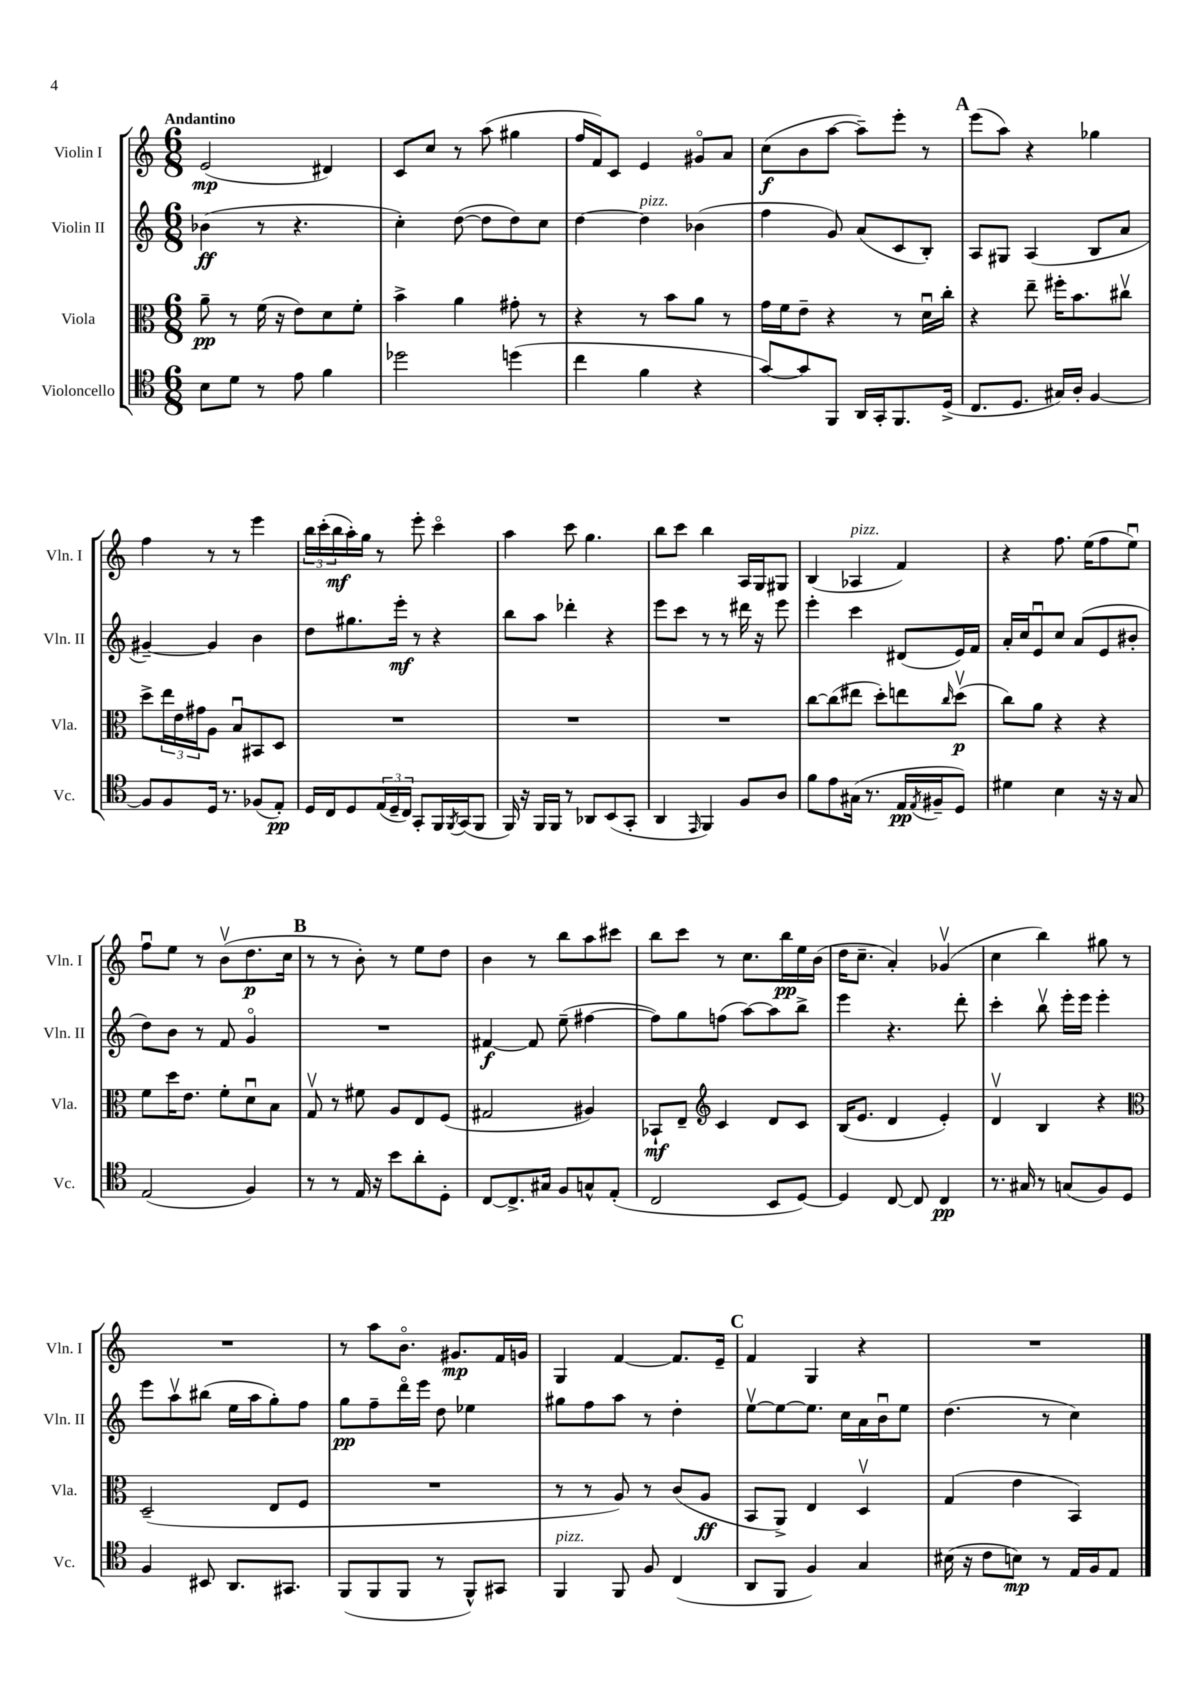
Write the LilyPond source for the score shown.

<<
\new StaffGroup <<
\new Staff = "s0" \with { instrumentName = "Violin I" shortInstrumentName = "Vln. I" } {
    \clef treble \key c \major \numericTimeSignature \time 6/8 \tempo "Andantino"
    e'2\mp( dis'4) |
    c'8 c''8 r8 a''8( gis''4 |
    f''16 f'16) c'8 e'4 gis'8\flageolet a'8 |
    c''8\f( b'8 a''8~ a''8--) e'''8-. r8 |
    \mark \markup { \bold "A" } e'''8( a''8) r4 ges''4 |
    f''4 r8 r8 e'''4 |
    \tuplet 3/2 { b''16 c'''16-.( b''16\mf } a''16-.) g''16 r8 e'''8-. c'''4\flageolet |
    a''4 c'''8 g''4. |
    b''8 c'''8 b''4 a16 g16 gis8 |
    b4( aes4^\markup { \italic "pizz." } f'4) |
    r4 f''8. e''16( f''8 e''8\downbow) |
    f''8\downbow e''8 r8 b'8\upbow( d''8.\p c''16 |
    \mark \markup { \bold "B" } r8 r8 b'8-.) r8 e''8 d''8 |
    b'4 r8 b''8 a''8 cis'''8 |
    b''8 c'''8 r8 c''8. b''16\pp e''16 b'16( |
    d''16 c''8.-- a'4-.) ges'4\upbow( |
    c''4 b''4) gis''8 r8 |
    R2. |
    r8 a''8 b'8.\flageolet gis'8.\mp f'16 g'16 |
    g4 f'4~ f'8. e'16-- |
    \mark \markup { \bold "C" } f'4 g4 r4 |
    R2. \bar "|." |
}
\new Staff = "s1" \with { instrumentName = "Violin II" shortInstrumentName = "Vln. II" } {
    \clef treble \key c \major \numericTimeSignature \time 6/8
    bes'4\ff( r8 r4. |
    c''4-.) d''8~( d''8 d''8) c''8 |
    d''4~ d''4^\markup { \italic "pizz." } bes'4( |
    f''4 g'8) a'8( c'8 b8-.) |
    \mark \markup { \bold "A" } a8 gis8 a4( b8 a'8 |
    gis'4~--) gis'4 b'4 |
    d''8 gis''8. e'''16-.\mf r8 r4 |
    b''8 a''8 des'''4-. r4 |
    e'''8 c'''8 r8 r8 dis'''16 r16 e'''8 |
    e'''4-. c'''4 dis'8( e'16) f'16 |
    a'16-. c''16 e'8\downbow c''8 a'8( e'8 bis'8-. |
    d''8) b'8 r8 f'8 g'4\flageolet |
    \mark \markup { \bold "B" } R2. |
    fis'4~\f fis'8 e''8--( fis''4~ |
    fis''8) g''8 f''8( a''8~) a''8 b''8-> |
    e'''4 r4. d'''8-. |
    c'''4-. b''8\upbow e'''16-. e'''16 e'''4-. |
    e'''8 a''8\upbow bis''8( e''16 a''16 g''8-.) f''8 |
    g''8\pp f''8-- d'''16\flageolet e'''16 d''8 ees''4 |
    gis''8 f''8 a''8 r8 d''4-. |
    \mark \markup { \bold "C" } e''8~\upbow e''8~ e''8. c''16 a'16 b'16\downbow e''8 |
    d''4.( r8 c''4) \bar "|." |
}
\new Staff = "s2" \with { instrumentName = "Viola" shortInstrumentName = "Vla." } {
    \clef alto \key c \major \numericTimeSignature \time 6/8
    a'8--\pp r8 f'16( r16 e'8) d'8 f'8-. |
    b'4-> a'4 gis'8-. r8 |
    r4 r8 b'8 a'8 r8 |
    g'16 f'16 e'8-- r4 r8 d'16\downbow c''16-. |
    \mark \markup { \bold "A" } r4 e''8-- fis''16-. b'8. cis''8\upbow |
    d''8-> \tuplet 3/2 { e''16 e'16 gis'16 } a8 b8\downbow bis,8 d8 |
    R2. |
    R2. |
    R2. |
    c''8~ c''8( eis''8 d''8-.) e''8 \grace { c''16 } d''8\upbow\p( |
    c''8) a'8 r4 r4 |
    f'8 d''16 e'8. f'8-. d'8\downbow b8 |
    \mark \markup { \bold "B" } g8\upbow r8 fis'8 a8 e8 f8( |
    gis2 ais4) |
    bes,8-!\mf e8-- \clef treble c'4 d'8 c'8 |
    b16( e'8. d'4 e'4-.) |
    d'4\upbow b4 r4 |
    \clef alto d2--( e8 f8 |
    R2. |
    r8 r8 a8) r8 c'8( a8\ff |
    \mark \markup { \bold "C" } b,8 a,8->) e4 d4\upbow |
    g4( e'4 b,4) \bar "|." |
}
\new Staff = "s3" \with { instrumentName = "Violoncello" shortInstrumentName = "Vc." } {
    \clef tenor \key c \major \numericTimeSignature \time 6/8
    b8 d'8 r8 e'8 f'4 |
    des''2 d''4( |
    c''4 f'4 r4 |
    g'8~) g'8 f,8 a,16 g,16-. f,8. d16->( |
    \mark \markup { \bold "A" } c8. d8. gis16) a16-. f4~ |
    f8 f8 d16 r8. fes8( e8-.\pp) |
    d16 c16 d8 \tuplet 3/2 { e16( d16-- c16) } g,8-. f,16 \acciaccatura { f,8 } g,16( f,8 |
    f,16) r16 f,16 f,16 r8 aes,8 b,8( g,8-. |
    a,4 \grace { e,16 } f,4) f8 a8 |
    f'8 e'8 gis16( r8. e16\pp \acciaccatura { e8 } fis16-- d8) |
    dis'4 b4 r16 r16 g8 |
    e2( f4) |
    \mark \markup { \bold "B" } r8 r8 e16 r16 b'8 a'8-. d8-. |
    c8~ c8.-> gis16 f8 g8-^ e8-.( |
    c2 b,8 d8~) |
    d4 c8~ c8 c4\pp |
    r8. gis16 r8 g8( f8) d8 |
    f4 bis,8 a,8. gis,8. |
    f,8( f,8 f,8 r8 f,8-^) gis,8 |
    f,4^\markup { \italic "pizz." } f,8 f8 c4( |
    \mark \markup { \bold "C" } a,8 f,8 f4) g4 |
    bis16( r16 c'8 b8\mp) r8 e16 f16 e8 \bar "|." |
}
>>
>>
\layout { \context { \Score \remove "Bar_number_engraver" } }
